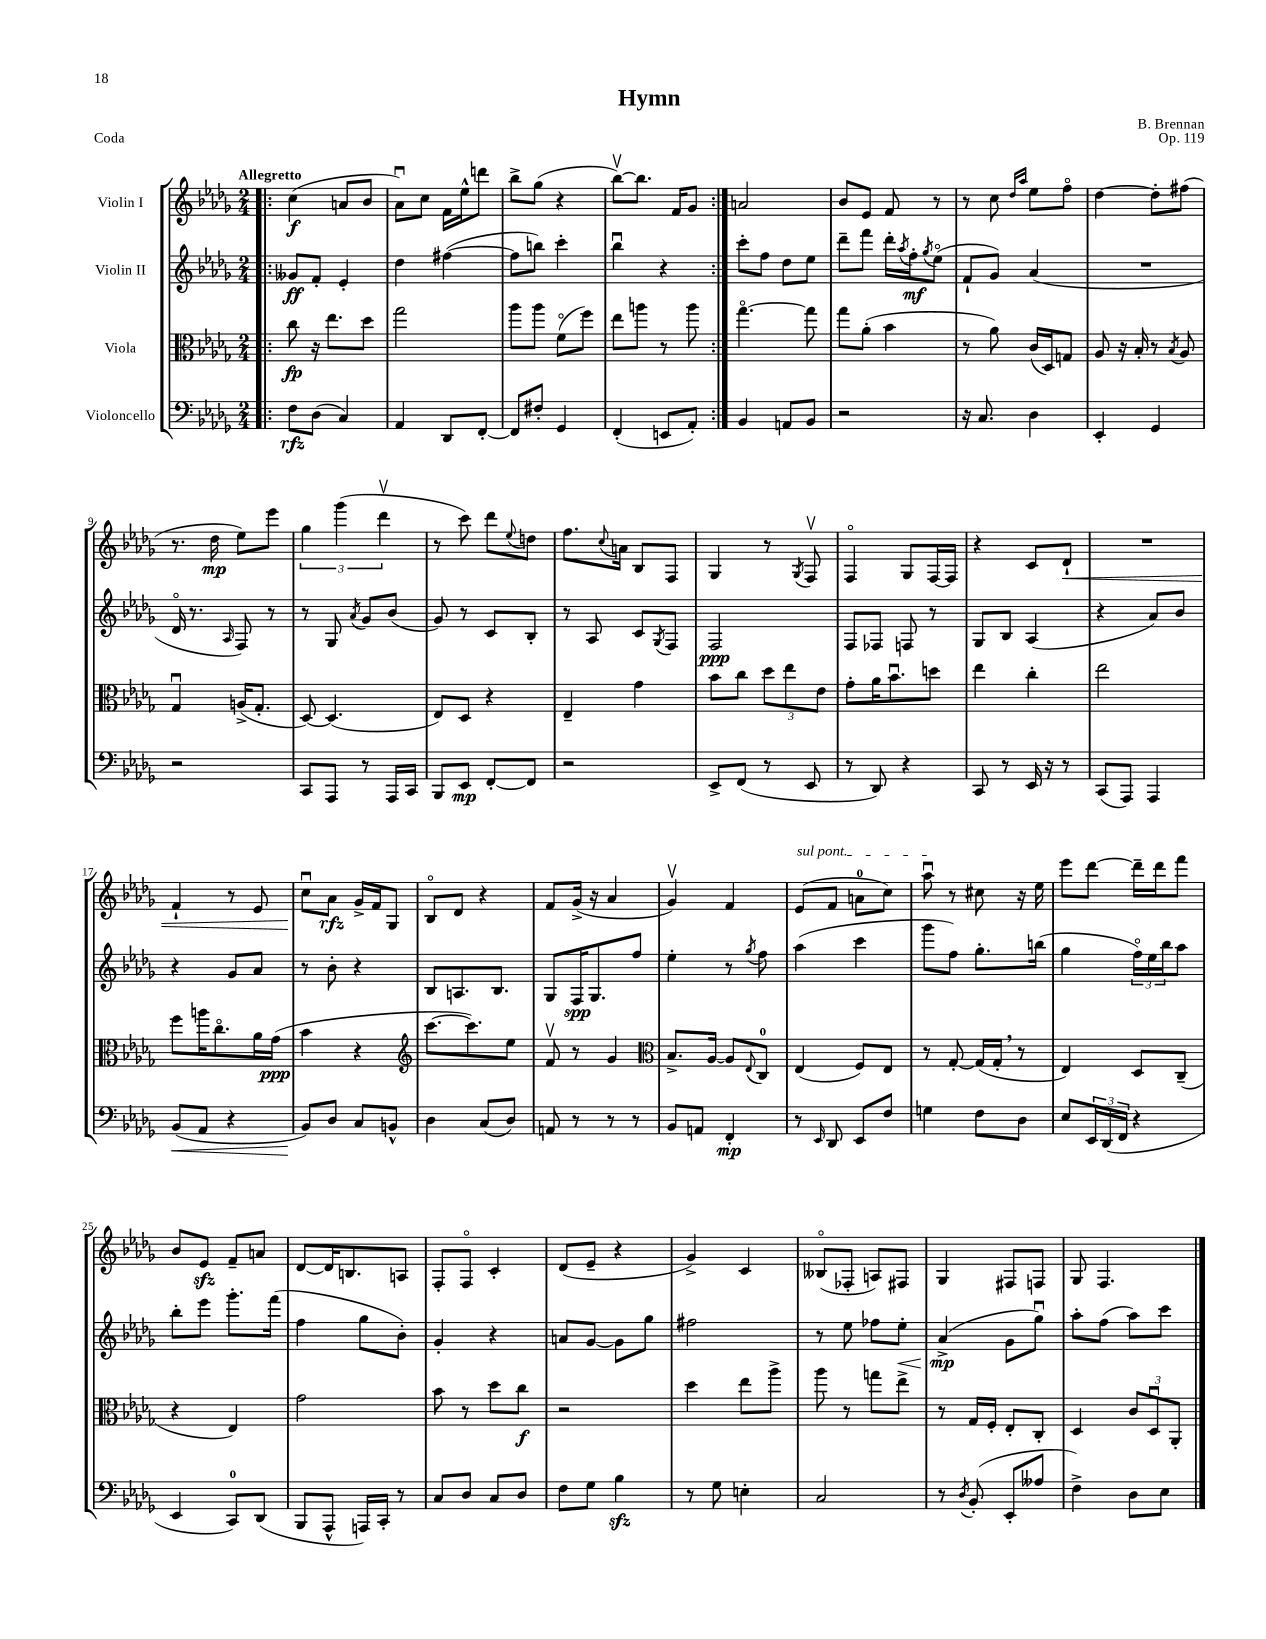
\header { title = "Hymn" composer = "B. Brennan" opus = "Op. 119" piece = "Coda" }
<<
\new StaffGroup <<
\new Staff = "s0" \with { instrumentName = "Violin I" } {
    \clef treble \key des \major \numericTimeSignature \time 2/4 \tempo "Allegretto"
    \repeat volta 2 { \bar ".|:" c''4\f( a'8 bes'8 |
    aes'8\downbow) c''8 f'16 ees''16-^ d'''8 |
    bes''8-> ges''8( r4 |
    bes''8~\upbow) bes''8. f'16 ges'8 | }
    a'2 |
    bes'8 ees'8 f'8 r8 |
    r8 c''8 \grace { des''16 aes''16 } ees''8 f''8\flageolet |
    des''4~ des''8-. fis''8( |
    r8. des''16\mp ees''8) ees'''8 |
    \tuplet 3/2 { ges''4 ges'''4( des'''4\upbow } |
    r8 c'''8) des'''8 \appoggiatura { ees''8 } d''8 |
    f''8. \appoggiatura { c''8 } a'16 bes8 f8 |
    ges4 r8 \acciaccatura { ges8 } f8\upbow |
    f4\flageolet ges8 f16~ f16 |
    r4 c'8 des'8-!\< |
    R2 |
    f'4-! r8 ees'8 |
    c''8\downbow\! aes'8\rfz ges'16-> f'16 ges8 |
    bes8\flageolet des'8 r4 |
    f'8 ges'16->( r16 aes'4 |
    ges'4\upbow) f'4 |
    \once \override TextSpanner.bound-details.left.text = \markup { \italic "sul pont." } ees'8\startTextSpan( f'8 a'8-0 c''8) |
    aes''8\downbow\stopTextSpan r8 cis''8 r16 ees''16 |
    ees'''8 des'''8~ des'''16-- des'''16 f'''8 |
    bes'8 ees'8\sfz f'8-- a'8 |
    des'8~ des'16 b8. a8 |
    f8-. f8\flageolet c'4-. |
    des'8( ees'8-- r4 |
    ges'4->) c'4 |
    beses8\flageolet( fes8-. a8) fis8 |
    ges4 fis8 f8 |
    ges8 f4. \bar "|." |
}
\new Staff = "s1" \with { instrumentName = "Violin II" } {
    \clef treble \key des \major \numericTimeSignature \time 2/4
    \repeat volta 2 { \bar ".|:" geses'8\ff f'8-. ees'4-. |
    des''4 fis''4~( |
    fis''8 b''8) c'''4-. |
    bes''4\downbow r4 | }
    c'''8-. f''8 des''8 ees''8 |
    des'''8-- f'''8 des'''16-. \acciaccatura { aes''8 } f''16-.\mf \acciaccatura { ges''8 } ees''8\flageolet( |
    f'8-! ges'8) aes'4( |
    R2 |
    des'16\flageolet r8. \grace { aes16 } f8) r8 |
    r8 ges8 \acciaccatura { aes'8 } ges'8 bes'8( |
    ges'8) r8 c'8 bes8-. |
    r8 aes8 c'8 \acciaccatura { ges8 } f8 |
    f2\ppp |
    f8 fes8 f8 r8 |
    ges8 bes8 aes4( |
    r4 aes'8) bes'8 |
    r4 ges'8 aes'8 |
    r8 bes'8-. r4 |
    bes8 a8. bes8. |
    ges8 f16\spp ges8. f''8 |
    ees''4-. r8 \acciaccatura { ges''8 } f''8 |
    aes''4( c'''4 |
    ges'''8 f''8) ges''8.-. b''16( |
    ges''4 \tuplet 3/2 { f''16\flageolet) ees''16 bes''16 } aes''8 |
    bes''8-. ees'''8 ges'''8.-. f'''16( |
    f''4 ges''8 bes'8-.) |
    ges'4-. r4 |
    a'8 ges'8~ ges'8 ges''8 |
    fis''2 |
    r8 ees''8 fes''8 ees''8-.\< |
    aes'4->\mp\!( ges'8 ges''8\downbow) |
    aes''8-. f''8( aes''8) c'''8 \bar "|." |
}
\new Staff = "s2" \with { instrumentName = "Viola" } {
    \clef alto \key des \major \numericTimeSignature \time 2/4
    \repeat volta 2 { \bar ".|:" c''8\fp r16 ees''8. des''8 |
    ges''2 |
    aes''8 aes''8 f'8\flageolet( f''8) |
    ees''8 a''8 r8 a''8 | }
    ges''4.~\flageolet ges''8 |
    ges''8 aes'8-.( bes'4 |
    r8 aes'8) c'16( des16) g8 |
    aes8 r16 bes16-. r8 \acciaccatura { bes8 } aes8 |
    ges4\downbow a16->( ges8.-. |
    des8~) des4.( |
    ees8) des8 r4 |
    ees4-- ges'4 |
    bes'8 c''8 \tuplet 3/2 { des''8 ees''8 ees'8 } |
    ges'8-. aes'16 bes'8.\downbow d''8 |
    ees''4 c''4-. |
    ees''2 |
    f''8 a''16 c''8.\flageolet aes'16 ges'16\ppp( |
    bes'4 r4 |
    \clef treble c'''8.~ c'''8.) ees''8 |
    f'8\upbow r8 ges'4 |
    \clef alto bes8.-> aes16~ aes8 \appoggiatura { ees8 } c8-0 |
    ees4( f8) ees8 |
    r8 ges8~-. ges16( ges16-. \breathe r8 |
    ees4) des8 c8--( |
    r4 ees4) |
    ges'2 |
    bes'8 r8 des''8 c''8\f |
    r2 |
    des''4 ees''8 aes''8-> |
    aes''8 r8 g''8 ees''8-> |
    r8 ges16 f16-. ees8-. c8-. |
    des4 \tuplet 3/2 { c'8 des8\downbow aes,8-. } \bar "|." |
}
\new Staff = "s3" \with { instrumentName = "Violoncello" } {
    \clef bass \key des \major \numericTimeSignature \time 2/4
    \repeat volta 2 { \bar ".|:" f8\rfz des8( c4) |
    aes,4 des,8 f,8~-. |
    f,8 fis8-. ges,4 |
    f,4-.( e,8 aes,8-.) | }
    bes,4 a,8 bes,8 |
    r2 |
    r16 c8. des4 |
    ees,4-. ges,4 |
    r2 |
    c,8 aes,,8 r8 aes,,16 c,16 |
    bes,,8 ees,8\mp f,8~-. f,8 |
    r2 |
    ees,8-> f,8( r8 ees,8 |
    r8 des,8) r4 |
    c,8 r8 ees,16 r16 r8 |
    c,8( aes,,8) aes,,4 |
    bes,8\<( aes,8 r4 |
    bes,8\!) des8 c8 b,8-^ |
    des4 c8( des8) |
    a,8 r8 r8 r8 |
    bes,8 a,8 f,4-.\mp |
    r8 \grace { ees,16 } des,8 ees,8 f8 |
    g4 f8 des8 |
    ees8 \tuplet 3/2 { ees,16 des,16( f,16 } r4 |
    ees,4 c,8-0) des,8( |
    bes,,8 aes,,8-^ a,,16) c,16-. r8 |
    c8 des8 c8 des8 |
    f8 ges8 bes4\sfz |
    r8 ges8 e4-. |
    c2 |
    r8 \acciaccatura { des8 } bes,8-.( ees,8-. aeses8 |
    f4->) des8 ees8 \bar "|." |
}
>>
>>
